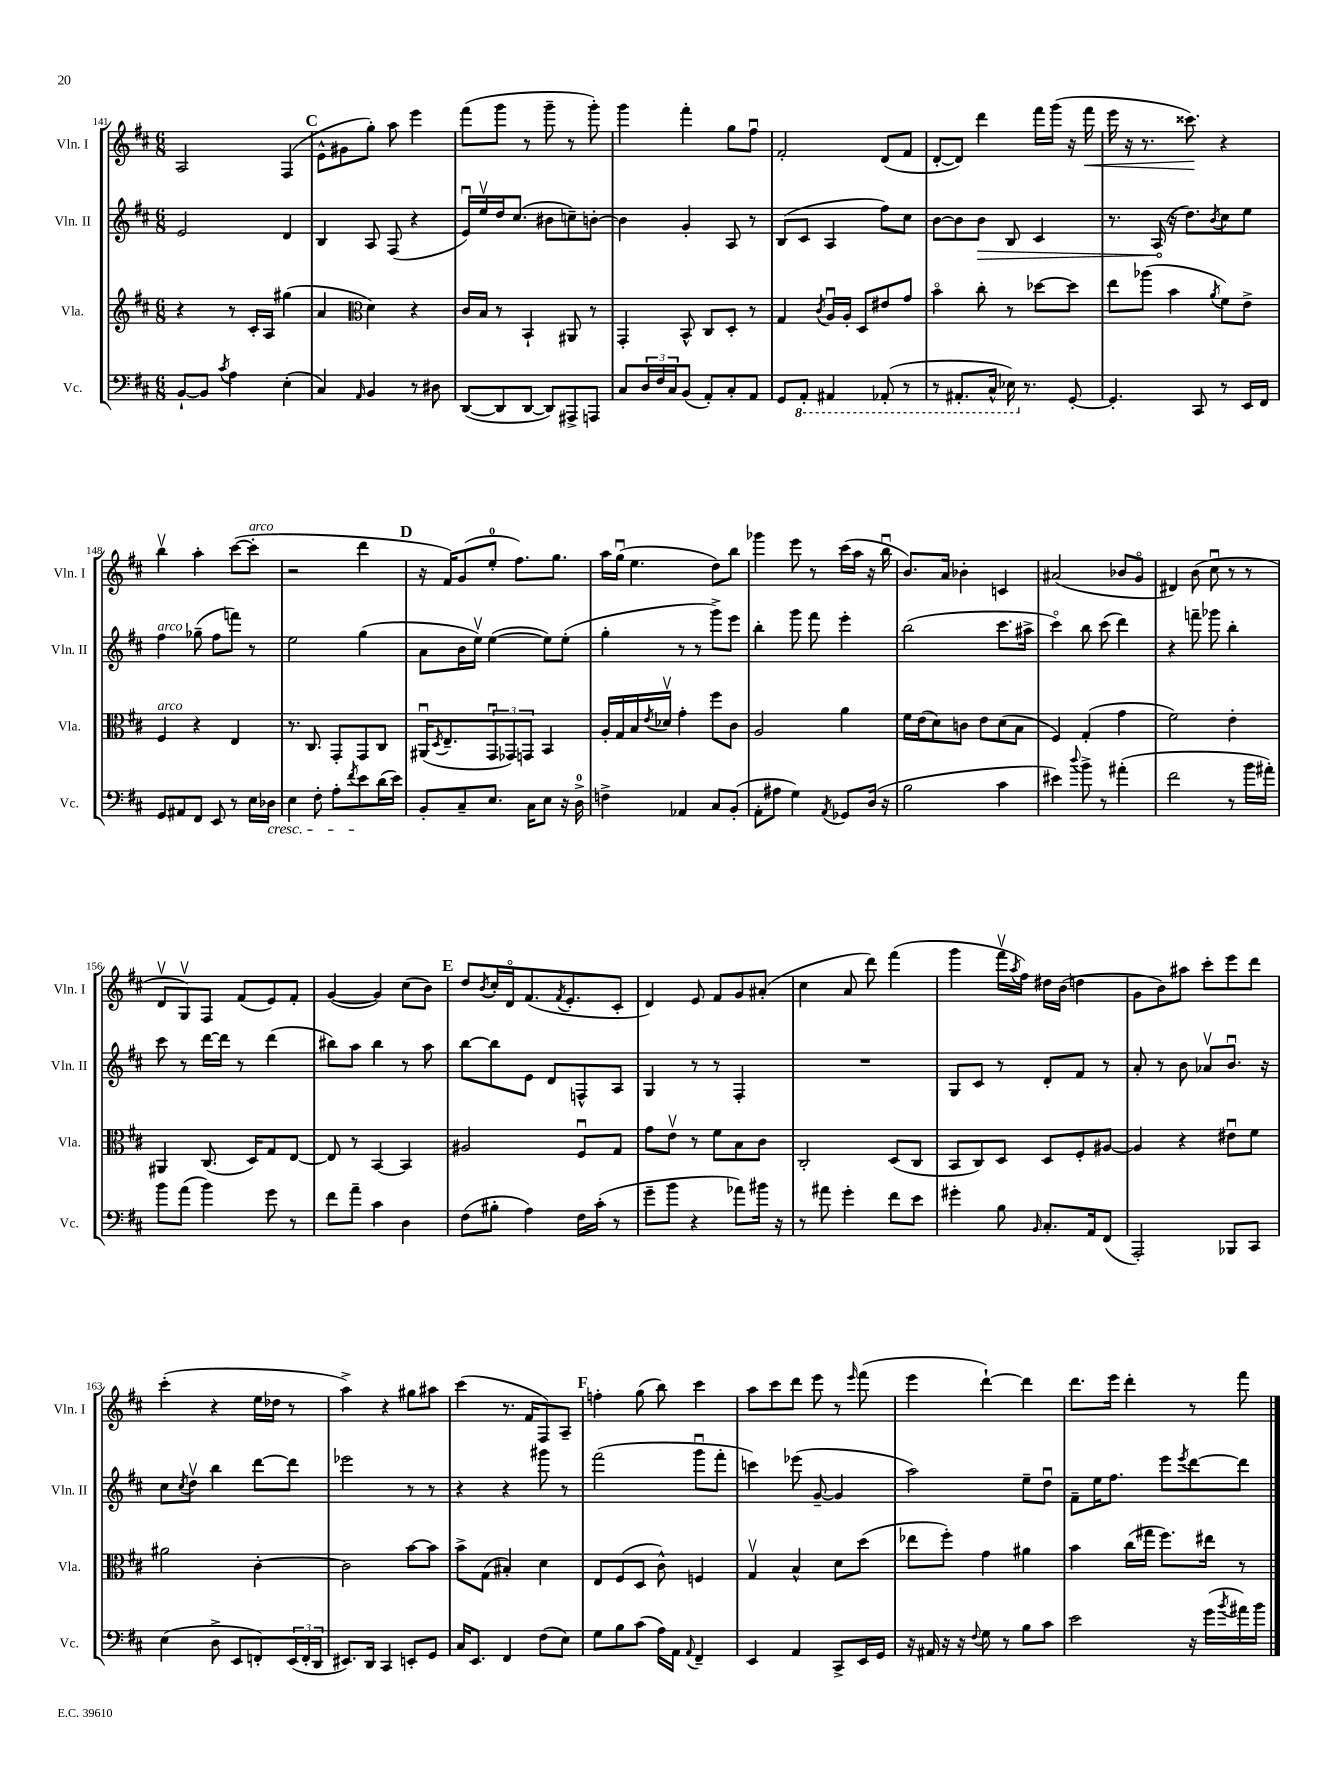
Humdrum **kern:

**kern	**kern	**kern	**kern
*staff4	*staff3	*staff2	*staff1
*clefF4	*clefG2	*clefG2	*clefG2
*k[f#c#]	*k[f#c#]	*k[f#c#]	*k[f#c#]
*M6/8	*M6/8	*M6/8	*M6/8
[8BB`	4r	2e	2A
8BB]	.	.	.
8qc#	.	.	.
4A	8r	.	.
.	16c#'	.	.
.	16A	.	.
(4E'	(4gg#	4d	(4F#
=	=	=	=
4C#)	4a	4B	8e^^
.	.	.	8g#
*	*clefC3	*	*
16qqAA	.	.	.
4BB	4d)	8A	8gg')
.	.	(8F#	8aa
8r	4r	4r	4eee
8D#	.	.	.
=	=	=	=
([8DD	16c#	16eu)	(8fff#
.	16B	16eev	.
8DD]	8r	16dd	8ggg
.	.	(8.cc#	.
[8DD	4BB`	.	8r
8DD])	.	8b#	8ggg~
8AAA#^	8AA#	8cc~)	8r
8AAA	8r	[8b'	8ggg')
=	=	=	=
8C#	4GG'	4b]	4ggg
24D	.	.	.
24F#	.	.	.
24C#	.	.	.
(8BB	8BB^^	4g'	4fff#'
8AA')	8C#	.	.
8C#'	8D'	8A	8gg
8AA	8r	8r	8ff#u
=	=	=	=
8GG	4G	(8B	2f#'
8AAA'	.	8c#	.
.	8qc#	.	.
4AAA#	16Au	4A	.
.	16A'	.	.
.	8D	.	.
(8AAA-'	8e#	8ff#)	(8d
8r	8g	8cc#	8f#
=	=	=	=
8r	4bo	[8b	[8d'
8.AAA#'	.	8b]	8d])
.	8cc#'	8b	4ddd
16CC#^^	.	.	.
16EE-)	8r	8B	.
8.r	.	.	.
.	[8dd-	4c#	16fff#
.	.	.	(16ggg
[8GG'	8dd-]	.	16r
.	.	.	16fff#
=	=	=	=
4.GG']	8ee	8.r	16eee
.	.	.	16r
.	(8aa-	.	8.r
.	.	(16A	.
.	4b	16r	.
.	.	8.dd)	8.ccc##)
8CC#	.	.	.
.	8qa	8qb	.
8r	8f#)	8cc#	4r
16EE	8e^	8ee	.
16FF#	.	.	.
=	=	=	=
8GG	4F#	4ff#	4bbv
8AA#	.	.	.
8FF#	4r	(8gg-~	4aa'
8EE	.	8ff#	.
8r	4E	8fff)	([8ccc#
16E	.	8r	8ccc#']
16D-	.	.	.
=	=	=	=
4E	8.r	2ee	2r
.	8.C#	.	.
8F#'	.	.	.
8A'	8GG'	.	.
8qf#	.	.	.
8e	8GG	(4gg	4ddd
(16d	8C#	.	.
16e)	.	.	.
=	=	=	=
8BB'	(16AA#u	8a	16r
.	8qD	.	.
.	8.E~	.	16f#)
8C#~	.	16b	(8g
.	.	16eev)	.
8.E	12GGu	([4ee	8ee'
.	12GG-)	.	.
.	.	.	8.ff#)
.	12GG	.	.
16C#	.	.	.
8E	4BB	8ee])	.
.	.	.	8.gg
16r	.	(8ee'	.
16D^	.	.	.
=	=	=	=
4F^	16A'	4gg'	16aa
.	16G	.	(16ggu
.	16B	.	4.ee
.	8qe	.	.
.	16d-v	.	.
4AA-	4g'	8r	.
.	.	8r	.
8C#	8ff#	8ggg^)	8dd)
(8BB'	8c#	8eee	8bb
=	=	=	=
8AA'	2A	4bb'	4ggg-
8A#	.	.	.
4G)	.	8ggg	8eee
.	.	8fff#	8r
8qAA	.	.	.
8GG-	4a	4eee'	(16ccc#
.	.	.	16aa
(16D	.	.	16r
16r	.	.	16bbu
=	=	=	=
2B	16f#	(2bb	8.b)
.	(16e	.	.
.	8d)	.	.
.	.	.	16a
.	8c	.	4b-'
.	8e	.	.
4c#	(8d	8.ccc#	4c
.	8B	.	.
.	.	16aa#^	.
=	=	=	=
4e#)	4F#)	4ccc#o)	(2a#
8qqdd	.	.	.
8b^	(4G'	8bb	.
8r	.	(8ccc#	.
(4a#'	4g	4ddd)	8b-
.	.	.	8go
=	=	=	=
2f#	2f#)	4r	4d#)
.	.	8fff~	(8b
.	.	8ggg-	8cc#u
8r	4e'	4bb'	8r
16b	.	.	8r
16a#')	.	.	.
=	=	=	=
8b	4AA#	8ccc#	8dv
(8a	.	8r	8Gv)
4b)	(8.C#	[16ddd	8F#
.	.	16ddd]	.
.	.	8r	(8f#
.	16D)	.	.
8g	8G	(4ddd	8e)
8r	[8E	.	8f#'
=	=	=	=
8f#	8E]	8bb#)	([4g
8a~	8r	8aa	.
4c#	[4BB	4bb#	4g])
4D	4BB]	8r	(8cc#
.	.	8aa	8b)
=	=	=	=
(8F#	2A#	[8bb	8dd
.	.	.	8qb
8B#'	.	8bb]	16cc#'
.	.	.	16do
4A)	.	8e	(8.f#
.	.	8d	.
.	.	.	8qf#
.	.	.	8.e'
16F#	8F#u	8F^^	.
(16c#'	.	.	.
8r	8G	8A	8c#'
=	=	=	=
8g~	8g	4G	4d)
8b	8ev	.	.
4r	8r	8r	8e
.	8f#	8r	8f#
8a-)	8B	4F#'	8g
16b#	8c#	.	(8a#'
16r	.	.	.
=	=	=	=
8r	2C#'	2.r	4cc#
8a#	.	.	.
4g'	.	.	8a
.	.	.	8ddd)
8f#	(8D	.	(4fff#
8e	8C#	.	.
=	=	=	=
4g#'	8BB	8G	4ggg
.	8C#)	8c#	.
8B	8D	8r	16fff#v
.	.	.	8qaa
.	.	.	16ff#)
16qqBB	.	.	.
8.C#'	8D	8d'	16dd#
.	.	.	(16b
.	8F#'	8f#	4dd
16AA	.	.	.
(8FF#	[8A#	8r	.
=	=	=	=
2AAA')	4A#]	8a'	8g
.	.	8r	8b)
.	4r	8b	8aa#
.	.	8a-v	8ccc#'
8BBB-	8e#u	8.bu	8eee
8CC#	8f#	.	8ddd
.	.	16r	.
=	=	=	=
(4E	2a#	8cc#	(4ccc#'
.	.	8qcc#	.
.	.	8ddv	.
8D^	.	4bb	4r
8EE	.	.	.
8FF')	[4c#'	[8ddd	16ee
.	.	.	16dd-
(24EE	.	8ddd]	8r
24FF'	.	.	.
24DD	.	.	.
=	=	=	=
8.EE#)	2c#]	2eee-	4aa^)
16DD	.	.	.
4CC#	.	.	4r
8EE'	[8b	8r	8gg#
8GG	8b]	8r	8aa#
=	=	=	=
16C#	8b^	4r	(4ccc#
8.EE	.	.	.
.	(8G	.	.
4FF#	4B#')	4r	8.r
.	.	.	16f#
(8F#	4d	8ggg#	8F#)
8E)	.	8r	8A~
=	=	=	=
8G	8E	(2fff#	4ff'
8B	(8F#	.	.
(8c#	8D	.	(8gg
16A)	8c#^^)	.	8bb)
16AA	.	.	.
8qqAA	.	.	.
4FF#~	4F	8gggu	4ccc#
.	.	8fff#'	.
=	=	=	=
4EE	4Gv	4ccc)	8aa
.	.	.	8ccc#
4AA	4B^^	(8eee-	8ddd
.	.	[8g~	8eee
8CC#^	8d	4g]	8r
.	.	.	16qqeee
16EE	(8dd	.	(8fff#
16GG	.	.	.
=	=	=	=
16r	8ee-	2aa)	4eee
16AA#	.	.	.
16r	8ff#')	.	.
16r	.	.	.
8qqF#	.	.	.
8G	4g	.	[4ddd`)
8r	.	.	.
8B	4a#	8ee~	4ddd]
8c#	.	8ddu	.
=	=	=	=
2e	4b	8f#~	8.ddd
.	.	16ee	.
.	.	8.ff#	16eee
.	(16cc#	.	4ddd'
.	16gg#	.	.
.	8.ff#)	8eee	.
.	.	8qeee	.
16r	.	[8ddd	8r
(16g	16ee#	.	.
8qb	.	.	.
16a#)	8r	8ddd]	8fff#
16b	.	.	.
==	==	==	==
*-	*-	*-	*-
